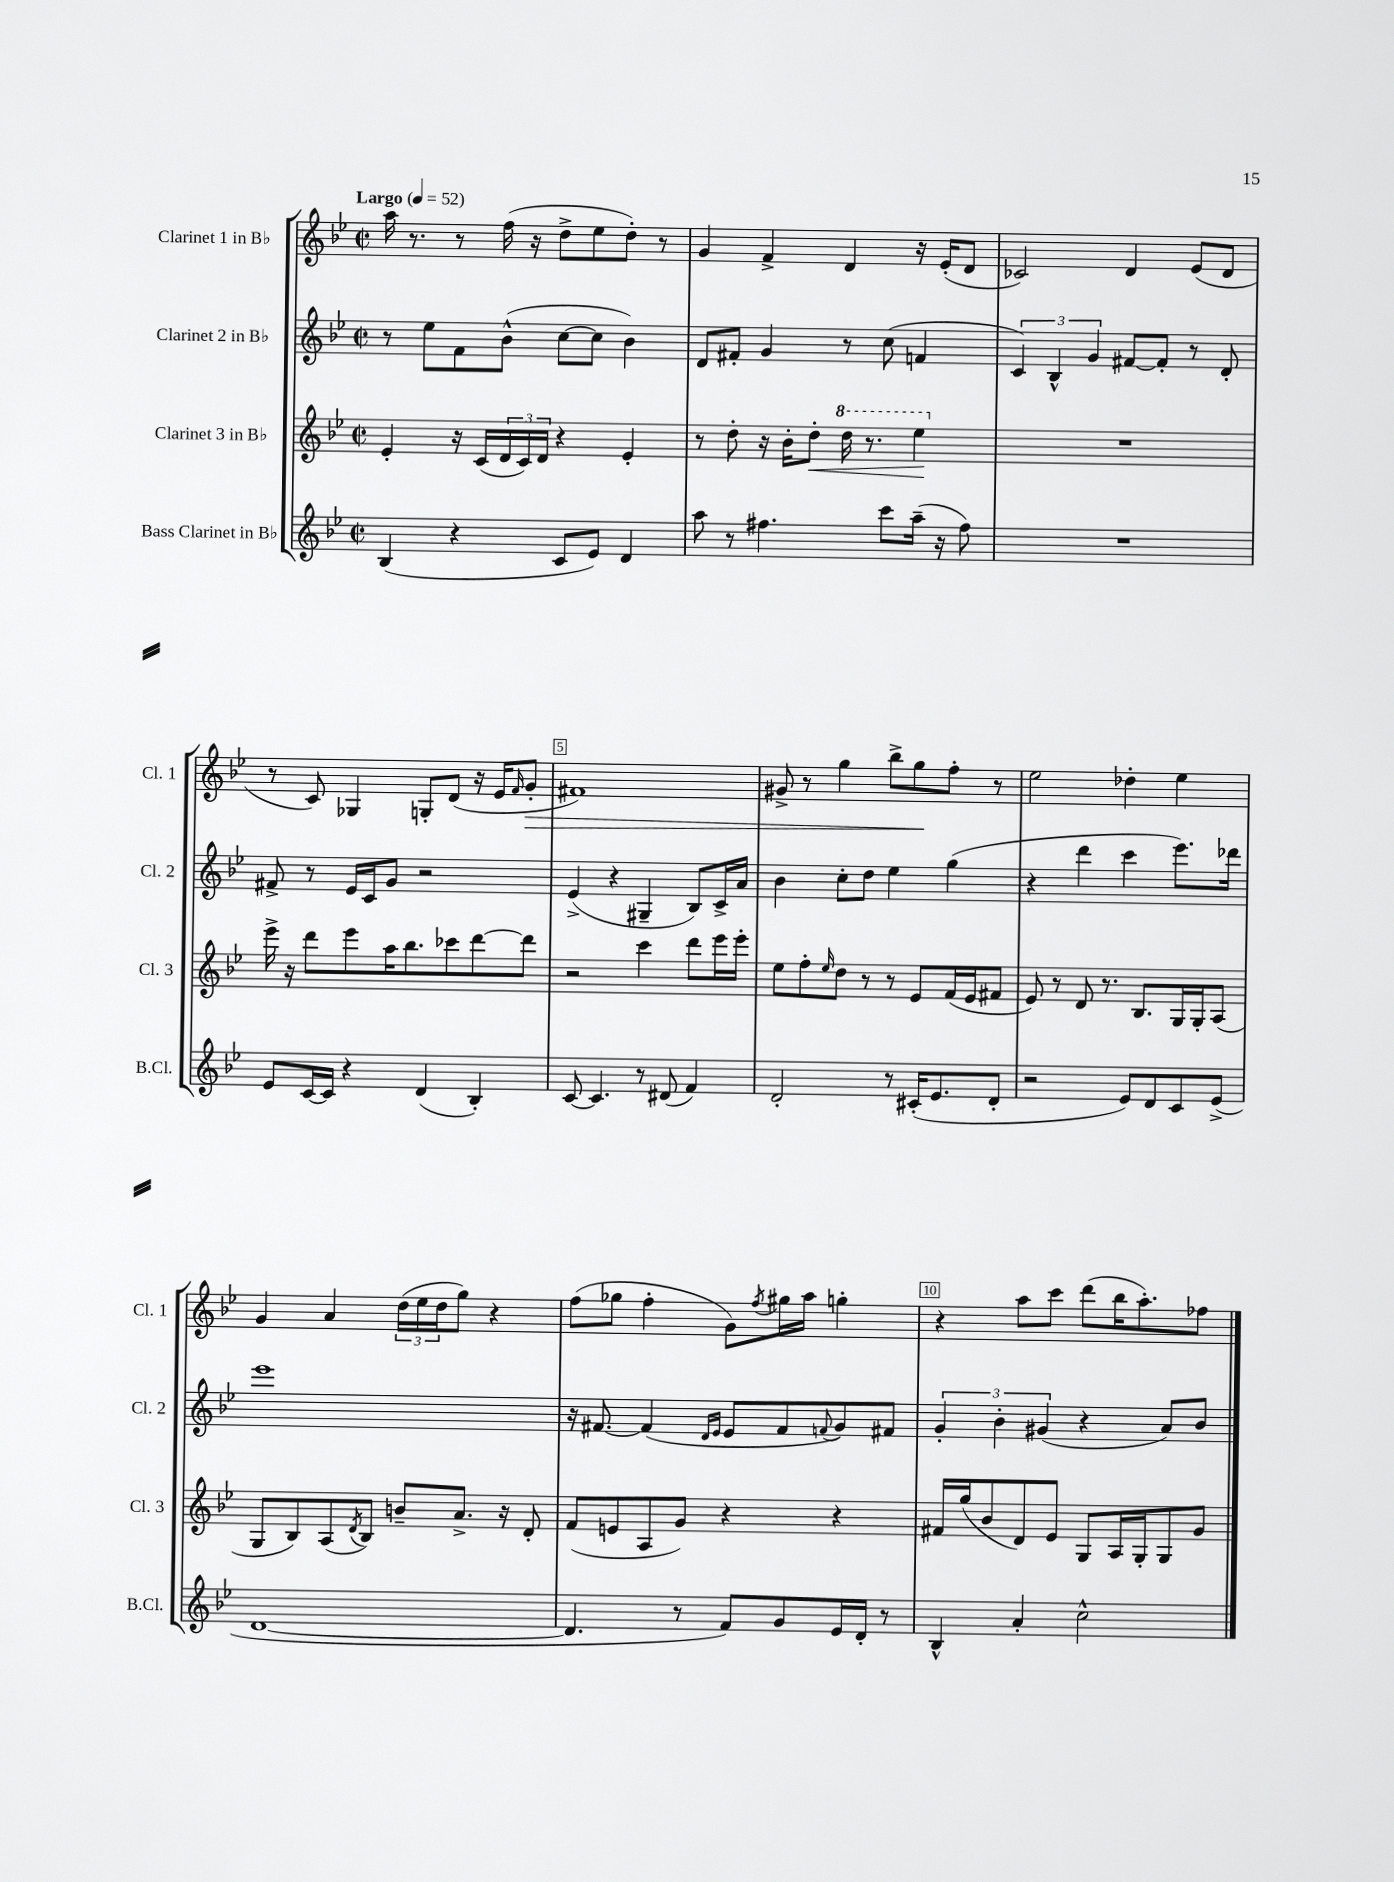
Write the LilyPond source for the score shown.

<<
\new StaffGroup <<
\new Staff = "s0" \with { instrumentName = "Clarinet 1 in Bb" shortInstrumentName = "Cl. 1" } {
    \clef treble \key bes \major \defaultTimeSignature \time 2/2 \tempo "Largo" 4 = 52
    a''16 r8. r8 f''16( r16 d''8-> ees''8 d''8-.) r8 |
    g'4 f'4-> d'4 r16 ees'16-.( d'8 |
    ces'2) d'4 ees'8( d'8 |
    r8 c'8) ges4 g8-. d'8( r16 ees'16 \grace { f'16 } g'8-.\> |
    fis'1) |
    gis'8-> r8 g''4 bes''8-> g''8\! f''8-. r8 |
    ees''2 des''4-. ees''4 |
    g'4 a'4 \tuplet 3/2 { d''16( ees''16 d''16 } g''8) r4 |
    f''8( ges''8 f''4-. g'8) \acciaccatura { f''8 } gis''16 a''16 g''4-. |
    r4 a''8 c'''8 d'''8( bes''16 a''8.-.) fes''8 \bar "|." |
}
\new Staff = "s1" \with { instrumentName = "Clarinet 2 in Bb" shortInstrumentName = "Cl. 2" } {
    \clef treble \key bes \major \defaultTimeSignature \time 2/2
    r8 ees''8 f'8 bes'8-^( c''8~ c''8 bes'4) |
    d'8 fis'8-. g'4 r8 c''8( f'4 |
    \tuplet 3/2 { c'4) bes4-^ g'4 } fis'8~ fis'8-. r8 d'8-. |
    fis'8-> r8 ees'16 c'16 g'8 r2 |
    ees'4->( r4 gis4-- bes8) c'16-> a'16 |
    bes'4 c''8-. d''8 ees''4 g''4( |
    r4 d'''4 c'''4 ees'''8.) des'''16 |
    ees'''1 |
    r16 fis'8.~ fis'4( \grace { d'16 ees'16 } ees'8 fis'8 \appoggiatura { f'8 } g'8) fis'8 |
    \tuplet 3/2 { g'4-. bes'4-. gis'4( } r4 a'8) bes'8 \bar "|." |
}
\new Staff = "s2" \with { instrumentName = "Clarinet 3 in Bb" shortInstrumentName = "Cl. 3" } {
    \clef treble \key bes \major \defaultTimeSignature \time 2/2
    ees'4-. r16 c'16( \tuplet 3/2 { d'16 c'16) d'16 } r4 ees'4-. |
    r8 d''8-. r16 bes'16-. d''8-.\< \ottava #1 d'''16 r8. ees'''4\! \ottava #0 |
    R1 |
    ees'''16-> r16 d'''8 ees'''8 a''16 bes''8. ces'''8 d'''8~ d'''8 |
    r2 c'''4 d'''8 ees'''16 ees'''16-. |
    ees''8 f''8-. \grace { ees''16 } d''8 r8 r8 ees'8 f'16( ees'16 fis'8 |
    ees'8) r8 d'8 r8. bes8. g16 g16-. a8( |
    g8 bes8) a8( \acciaccatura { d'8 } bes8) b'8-- a'8.-> r16 d'8-. |
    f'8( e'8 a8 g'8) r4 r4 |
    fis'16 g''16( bes'8 d'8) ees'8 g8 a16 g16-. g8 g'8 \bar "|." |
}
\new Staff = "s3" \with { instrumentName = "Bass Clarinet in Bb" shortInstrumentName = "B.Cl." } {
    \clef treble \key bes \major \defaultTimeSignature \time 2/2
    bes4( r4 c'8 ees'8) d'4 |
    a''8 r8 fis''4. c'''8 a''16--( r16 fis''8) |
    R1 |
    ees'8 c'16~ c'16 r4 d'4( bes4-.) |
    c'8~ c'4. r8 dis'8( f'4) |
    d'2-. r8 cis'16-.( ees'8. d'8-. |
    r2 ees'8) d'8 c'8 ees'8->( |
    d'1~ |
    d'4. r8 f'8) g'8 ees'16 d'16-. r8 |
    bes4-^ a'4-. c''2-^ \bar "|." |
}
>>
>>
\layout { \context { \Score \override BarNumber.break-visibility = ##(#f #t #t) barNumberVisibility = #(every-nth-bar-number-visible 5) \override BarNumber.stencil = #(make-stencil-boxer 0.1 0.3 ly:text-interface::print) } }
